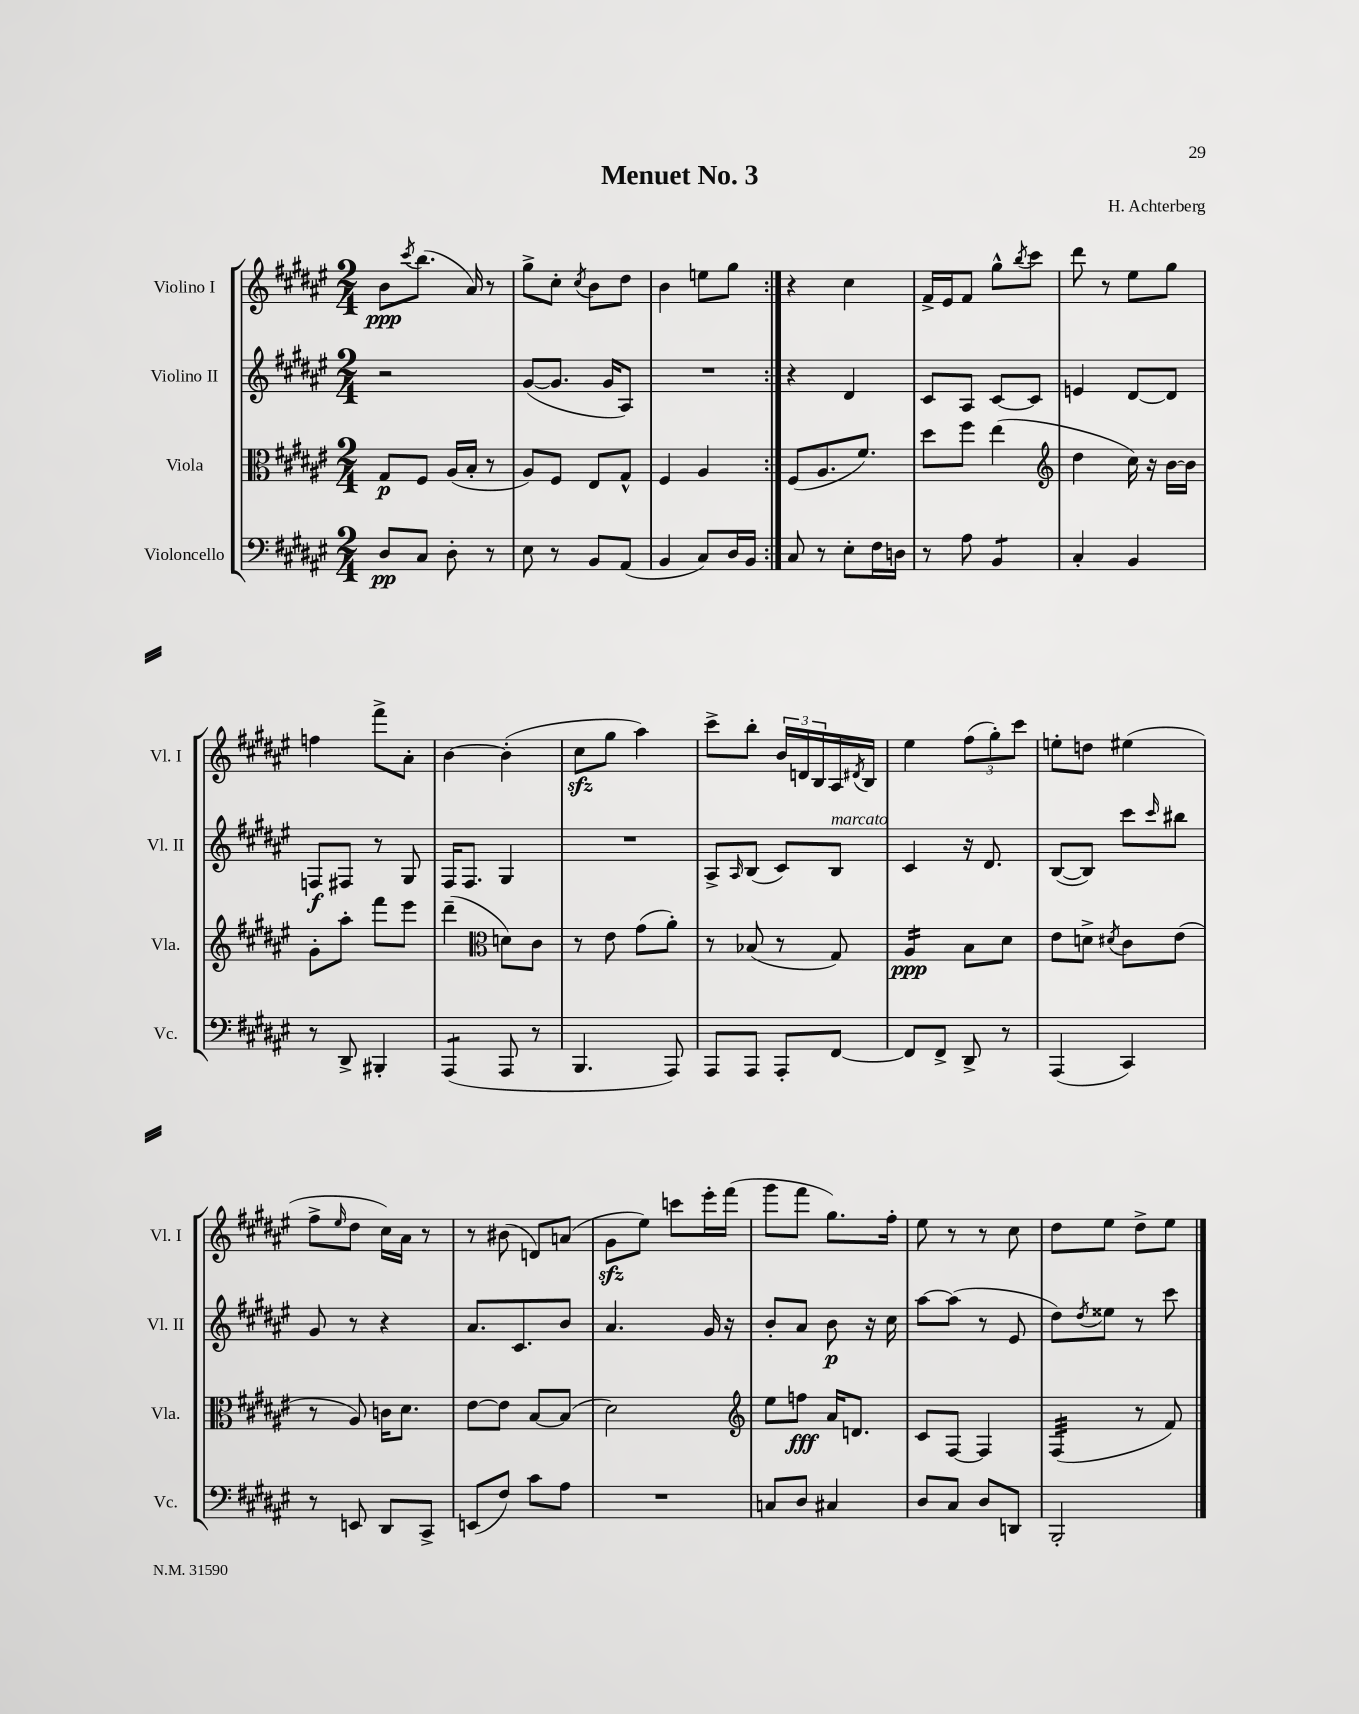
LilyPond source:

\header { title = "Menuet No. 3" composer = "H. Achterberg" }
<<
\new StaffGroup <<
\new Staff = "s0" \with { instrumentName = "Violino I" shortInstrumentName = "Vl. I" } {
    \clef treble \key fis \major \numericTimeSignature \time 2/4
    \repeat volta 2 { b'8\ppp \acciaccatura { cis'''8 } b''8.( ais'16) r8 |
    gis''8-> cis''8-. \acciaccatura { cis''8 } b'8 dis''8 |
    b'4 e''8 gis''8 | }
    r4 cis''4 |
    fis'16-> eis'16 fis'8 gis''8-^ \acciaccatura { b''8 } cis'''8 |
    dis'''8 r8 eis''8 gis''8 |
    f''4 fis'''8-> ais'8-. |
    b'4~ b'4-.( |
    cis''8\sfz gis''8 ais''4) |
    cis'''8-> b''8-. \tuplet 3/2 { b'16 d'16 b16 } ais16 \acciaccatura { dis'8 } b16 |
    eis''4 \tuplet 3/2 { fis''8( gis''8-.) cis'''8 } |
    e''8-. d''8 eis''4( |
    fis''8-> \grace { eis''16 } dis''8 cis''16) ais'16 r8 |
    r8 bis'8( d'8) a'8( |
    gis'8\sfz eis''8) c'''8 eis'''16-. fis'''16( |
    gis'''8 fis'''8 gis''8.) fis''16-. |
    eis''8 r8 r8 cis''8 |
    dis''8 eis''8 dis''8-> eis''8 \bar "|." |
}
\new Staff = "s1" \with { instrumentName = "Violino II" shortInstrumentName = "Vl. II" } {
    \clef treble \key fis \major \numericTimeSignature \time 2/4
    \repeat volta 2 { r2 |
    gis'8~( gis'8. gis'16 ais8) |
    R2 | }
    r4 dis'4 |
    cis'8 ais8 cis'8~ cis'8 |
    e'4 dis'8~ dis'8 |
    f8\f fis8 r8 gis8 |
    fis16 fis8. gis4 |
    R2 |
    ais8-> \grace { ais16 } b8( cis'8) b8^\markup { \italic "marcato" } |
    cis'4 r16 dis'8. |
    b8~( b8) cis'''8 \grace { cis'''16 } bis''8 |
    gis'8 r8 r4 |
    ais'8. cis'8. b'8 |
    ais'4. gis'16 r16 |
    b'8-. ais'8 b'8\p r16 cis''16 |
    ais''8~ ais''8( r8 eis'8 |
    dis''8) \acciaccatura { dis''8 } eisis''8 r8 cis'''8 \bar "|." |
}
\new Staff = "s2" \with { instrumentName = "Viola" shortInstrumentName = "Vla." } {
    \clef alto \key fis \major \numericTimeSignature \time 2/4
    \repeat volta 2 { gis8\p fis8 ais16( b16-. r8 |
    ais8) fis8 eis8 gis8-^ |
    fis4 ais4 | }
    fis8( ais8. fis'8.) |
    dis''8 fis''8 eis''4( |
    \clef treble dis''4 cis''16) r16 b'16~ b'16 |
    gis'8-. ais''8-. fis'''8 eis'''8 |
    dis'''4--( \clef alto d'8) cis'8 |
    r8 eis'8 gis'8( ais'8-.) |
    r8 bes8( r8 gis8) |
    ais4:16\ppp b8 dis'8 |
    eis'8 d'8-> \acciaccatura { dis'8 } cis'8 eis'8( |
    r8 ais8) c'16 dis'8. |
    eis'8~ eis'8 b8~ b8( |
    dis'2) |
    \clef treble eis''8 f''8\fff ais'16 d'8. |
    cis'8 fis8~ fis4 |
    fis4:32( r8 fis'8) \bar "|." |
}
\new Staff = "s3" \with { instrumentName = "Violoncello" shortInstrumentName = "Vc." } {
    \clef bass \key fis \major \numericTimeSignature \time 2/4
    \repeat volta 2 { dis8\pp cis8 dis8-. r8 |
    eis8 r8 b,8 ais,8( |
    b,4 cis8) dis16 b,16 | }
    cis8 r8 eis8-. fis16 d16 |
    r8 ais8 b,4:8 |
    cis4-. b,4 |
    r8 dis,8-> bis,,4-. |
    ais,,4:8( ais,,8 r8 |
    b,,4. ais,,8) |
    ais,,8 ais,,8 ais,,8-. fis,8~ |
    fis,8 fis,8-> dis,8-> r8 |
    ais,,4( cis,4) |
    r8 e,8 dis,8 cis,8-> |
    e,8( fis8) cis'8 ais8 |
    R2 |
    c8 dis8 cis4 |
    dis8 cis8 dis8 d,8 |
    b,,2-. \bar "|." |
}
>>
>>
\layout { \context { \Score \remove "Bar_number_engraver" } }
